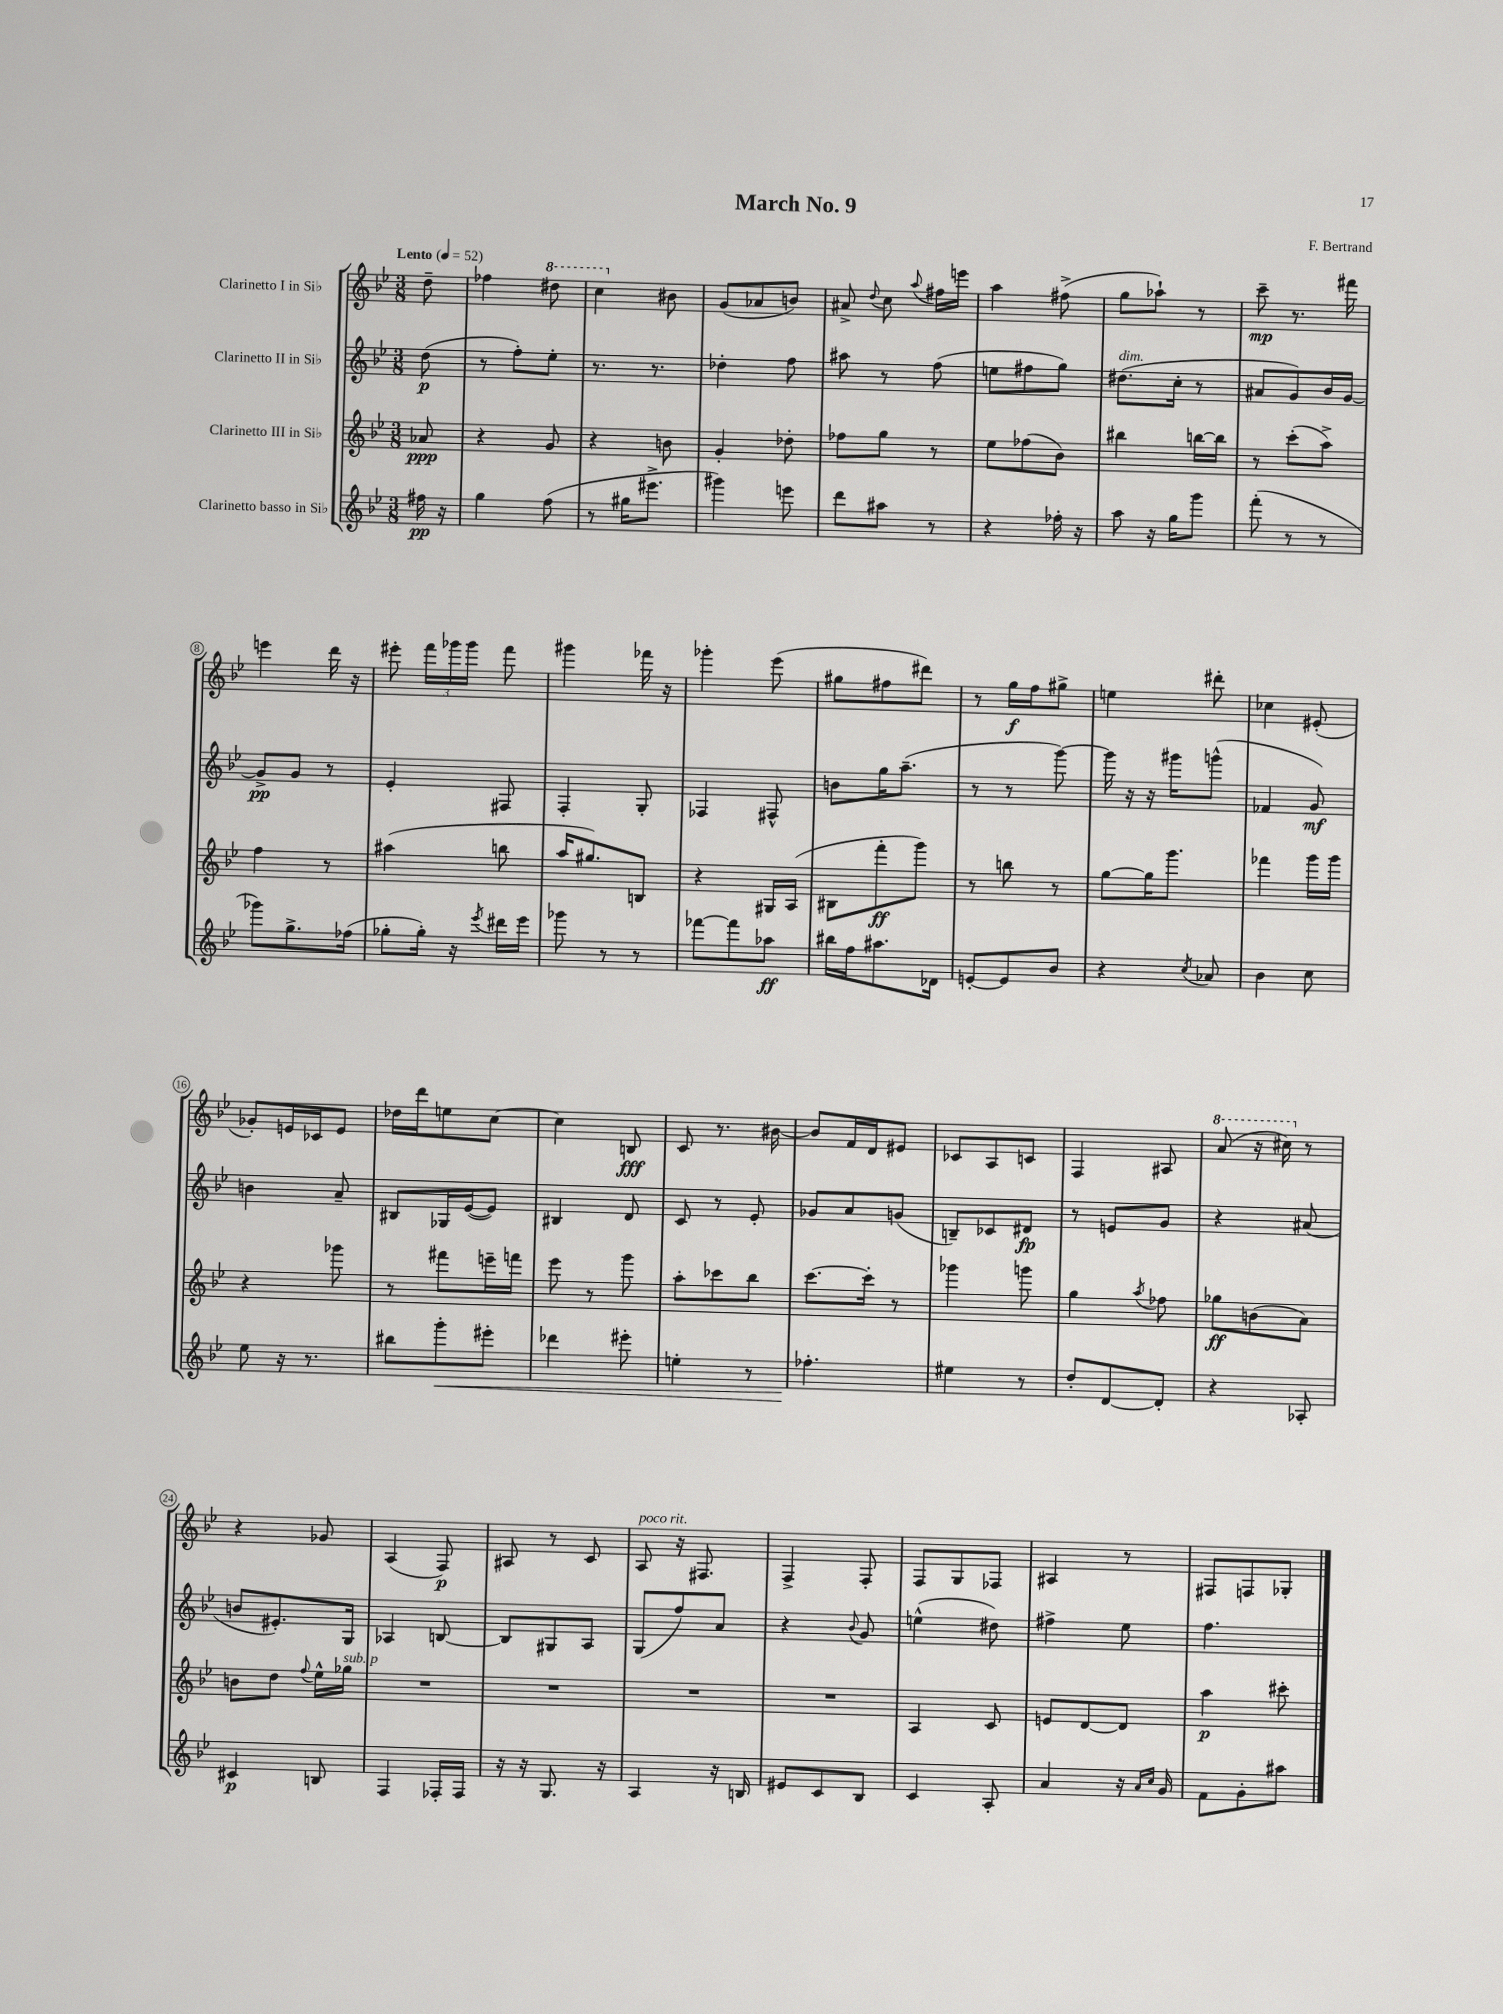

**kern	**kern	**kern	**kern
*staff4	*staff3	*staff2	*staff1
*clefG2	*clefG2	*clefG2	*clefG2
*k[b-e-]	*k[b-e-]	*k[b-e-]	*k[b-e-]
*M3/8	*M3/8	*M3/8	*M3/8
*MM52	*MM52	*MM52	*MM52
16ff#\	8a-/	(8dd\	8dd~\
16r	.	.	.
=	=	=	=
4gg\	4r	8r	4ff-\
.	.	8ff'\L)	.
(8ff\	8g/	8ee-'\J	8ddd#\
=	=	=	=
8r	4r	8.r	4ccc\
16gg#\LK	.	.	.
8.eee#^\J	.	8.r	.
.	8b\	.	8b#\
=	=	=	=
4ggg#\)	4g'/	4dd-'\	(8g/L
.	.	.	8a-/
8eee\	8dd-'\	8ff\	8b/J)
=	=	=	=
8ddd\L	8ff-\L	8aa#\	8a#^/
.	.	.	8qqdd/
8aa#\J	8gg\J	8r	8cc\
.	.	.	8qqaa/
8r	8r	(8ff\	16ff#\LL
.	.	.	16eee\JJ
=	=	=	=
4r	8ee-\L	8ee\L	4aa\
.	(8ff-\	8ff#\	.
16ff-'\	8b-\J)	8gg\J)	(8ff#^\
16r	.	.	.
=	=	=	=
8aa\	4bb#\	(8.dd#\L	8gg\L
16r	.	.	8aa-`\J)
16gg\LK	.	16cc'\Jk	.
8ggg\J	[16bb\LL	8r	8r
.	16bb\]JJ	.	.
=	=	=	=
(8fff'\	8r	8a#/L	8ccc~\
8r	(8ccc'\L	8g/)	8.r
8r	8aa^\J)	16b-/L	.
.	.	[16g/JJ	16fff#\
=	=	=	=
8ggg-\L)	4ff\	8g^/]L	4eee\
8.gg^\	.	8g/J	.
.	8r	8r	16ddd\
(16ff-\Jk	.	.	16r
=	=	=	=
8gg-'\L	(4aa#\	4e-'/	8eee#'\
16gg-'\Jk)	.	.	24fff\LL
.	.	.	24ggg-\
16r	.	.	.
.	.	.	24ggg-\JJ
8qeee-/	.	.	.
16ddd#\LL	8bb\	8F#/	8fff\
16eee-\JJ	.	.	.
=	=	=	=
8ggg-\	16aa/LK	4F'/	4ggg#\
.	8.gg#/)	.	.
8r	.	.	.
8r	8B/J	8G'/	16fff-\
.	.	.	16r
=	=	=	=
[8fff-\L	4r	4F-/	4ggg-'\
8fff-\]	.	.	.
8aa-\J	16G#/LL	8F#^^/	(8eee-\
.	(16A/JJ	.	.
=	=	=	=
16bb#\LL	8B#\L	8b\L	8gg#\L
16ff\J	.	.	.
8.aa#\	8fff'\	16gg\K	8ff#\
.	.	(8.aa~\J	.
.	8ggg\J)	.	8ddd#\J)
16d-\Jk	.	.	.
=	=	=	=
[8e'/L	8r	8r	8r
8e/]	8bb\	8r	16gg\LL
.	.	.	16ff\J
8b-/J	8r	[8ggg\)	8gg#^\J
=	=	=	=
4r	[8gg\L	16ggg\]	4ee\
.	.	16r	.
.	16gg\]K	16r	.
.	8.ggg\J	16ggg#\LK	.
8qcc/	.	.	.
8a-/	.	(8ggg^^\J	8ddd#'\
=	=	=	=
4b-\	4fff-\	4f-/	4cc-\
8cc\	16ggg\LL	8g/)	(8e#'/
.	16ggg\JJ	.	.
=	=	=	=
8ee-\	4r	4b\	8g-'/L)
16r	.	.	16e/L
8.r	.	.	16c-/J
.	8ggg-\	8a~/	8e/J
=	=	=	=
8bb#\L	8r	8B#/L	16dd-\LL
.	.	.	16ddd\J
8ggg'\	8fff#\L	16G-/L	8ee\
.	.	([16e-/J	.
8eee#'\J	16eee~\L	8e-/]J)	[8cc\J
.	16fff\JJ	.	.
=	=	=	=
4ddd-\	8eee-\	4B#/	4cc\]
.	8r	.	.
8eee#'\	8ggg\	8d/	8B/
=	=	=	=
4ee'\	8aa'\L	8c/	8c/
.	8ccc-\	8r	8.r
8r	8bb-\J	8e-'/	.
.	.	.	[16b#\
=	=	=	=
4.ff-'\	[8.ccc\L	8g-/L	8b#/]L
.	.	8a/	16f/L
.	16ccc'\]Jk	.	16d/J
.	8r	(8g/J	8e#/J
=	=	=	=
4ee#\	4ggg-\	8B~/L)	8c-/L
.	.	8c-/	8A/
8r	8ggg\	8d#/J	8c/J
=	=	=	=
8dd'/L	4gg\	8r	4F/
[8d/	.	8e/L	.
.	8qaa/	.	.
8d'/]J	8ff-\	8g/J	8A#/
=	=	=	=
4r	8gg-\L	4r	(8aa/
.	(8b\	.	16r
.	.	.	16ccc#\)
8A-'/	8a\J)	(8a#/	8r
=	=	=	=
4c#/	8b\L	8b/L	4r
.	8dd\J	8.e#'/)	.
.	8qqff/	.	.
8B/	16ee-^^\LL	.	8g-/
.	16gg-\JJ	16G/Jk	.
=	=	=	=
4F/	4.r	4A-/	(4A/
16F-'/LL	.	[8B/	8F/)
16F-/JJ	.	.	.
=	=	=	=
16r	4.r	8B/]L	8A#/
16r	.	.	.
8.G/	.	8G#/	8r
.	.	8A/J	8c/
16r	.	.	.
=	=	=	=
4A/	4.r	(8G/L	8A/
.	.	8ff/)	16r
.	.	.	8.F#/
16r	.	8a/J	.
16B/	.	.	.
=	=	=	=
8e#/L	4.r	4r	4F^/
8c/	.	.	.
.	.	8qqb-/	.
8B-/J	.	8g/	8F'/
=	=	=	=
4c/	4A/	(4ee^^\	8F/L
.	.	.	8G/
8A'/	8c/	8dd#\)	8F-/J
=	=	=	=
4a/	8e/L	4ff#^\	4A#/
.	[8d/	.	.
16r	8d/]J	8ee-\	8r
16qqa/LL	.	.	.
16qqcc/JJ	.	.	.
16g/	.	.	.
=	=	=	=
8f\L	4aa\	4.ff\	8F#/L
8g'\	.	.	8F/
8aa#\J	8ccc#'\	.	8G-'/J
==	==	==	==
*-	*-	*-	*-
